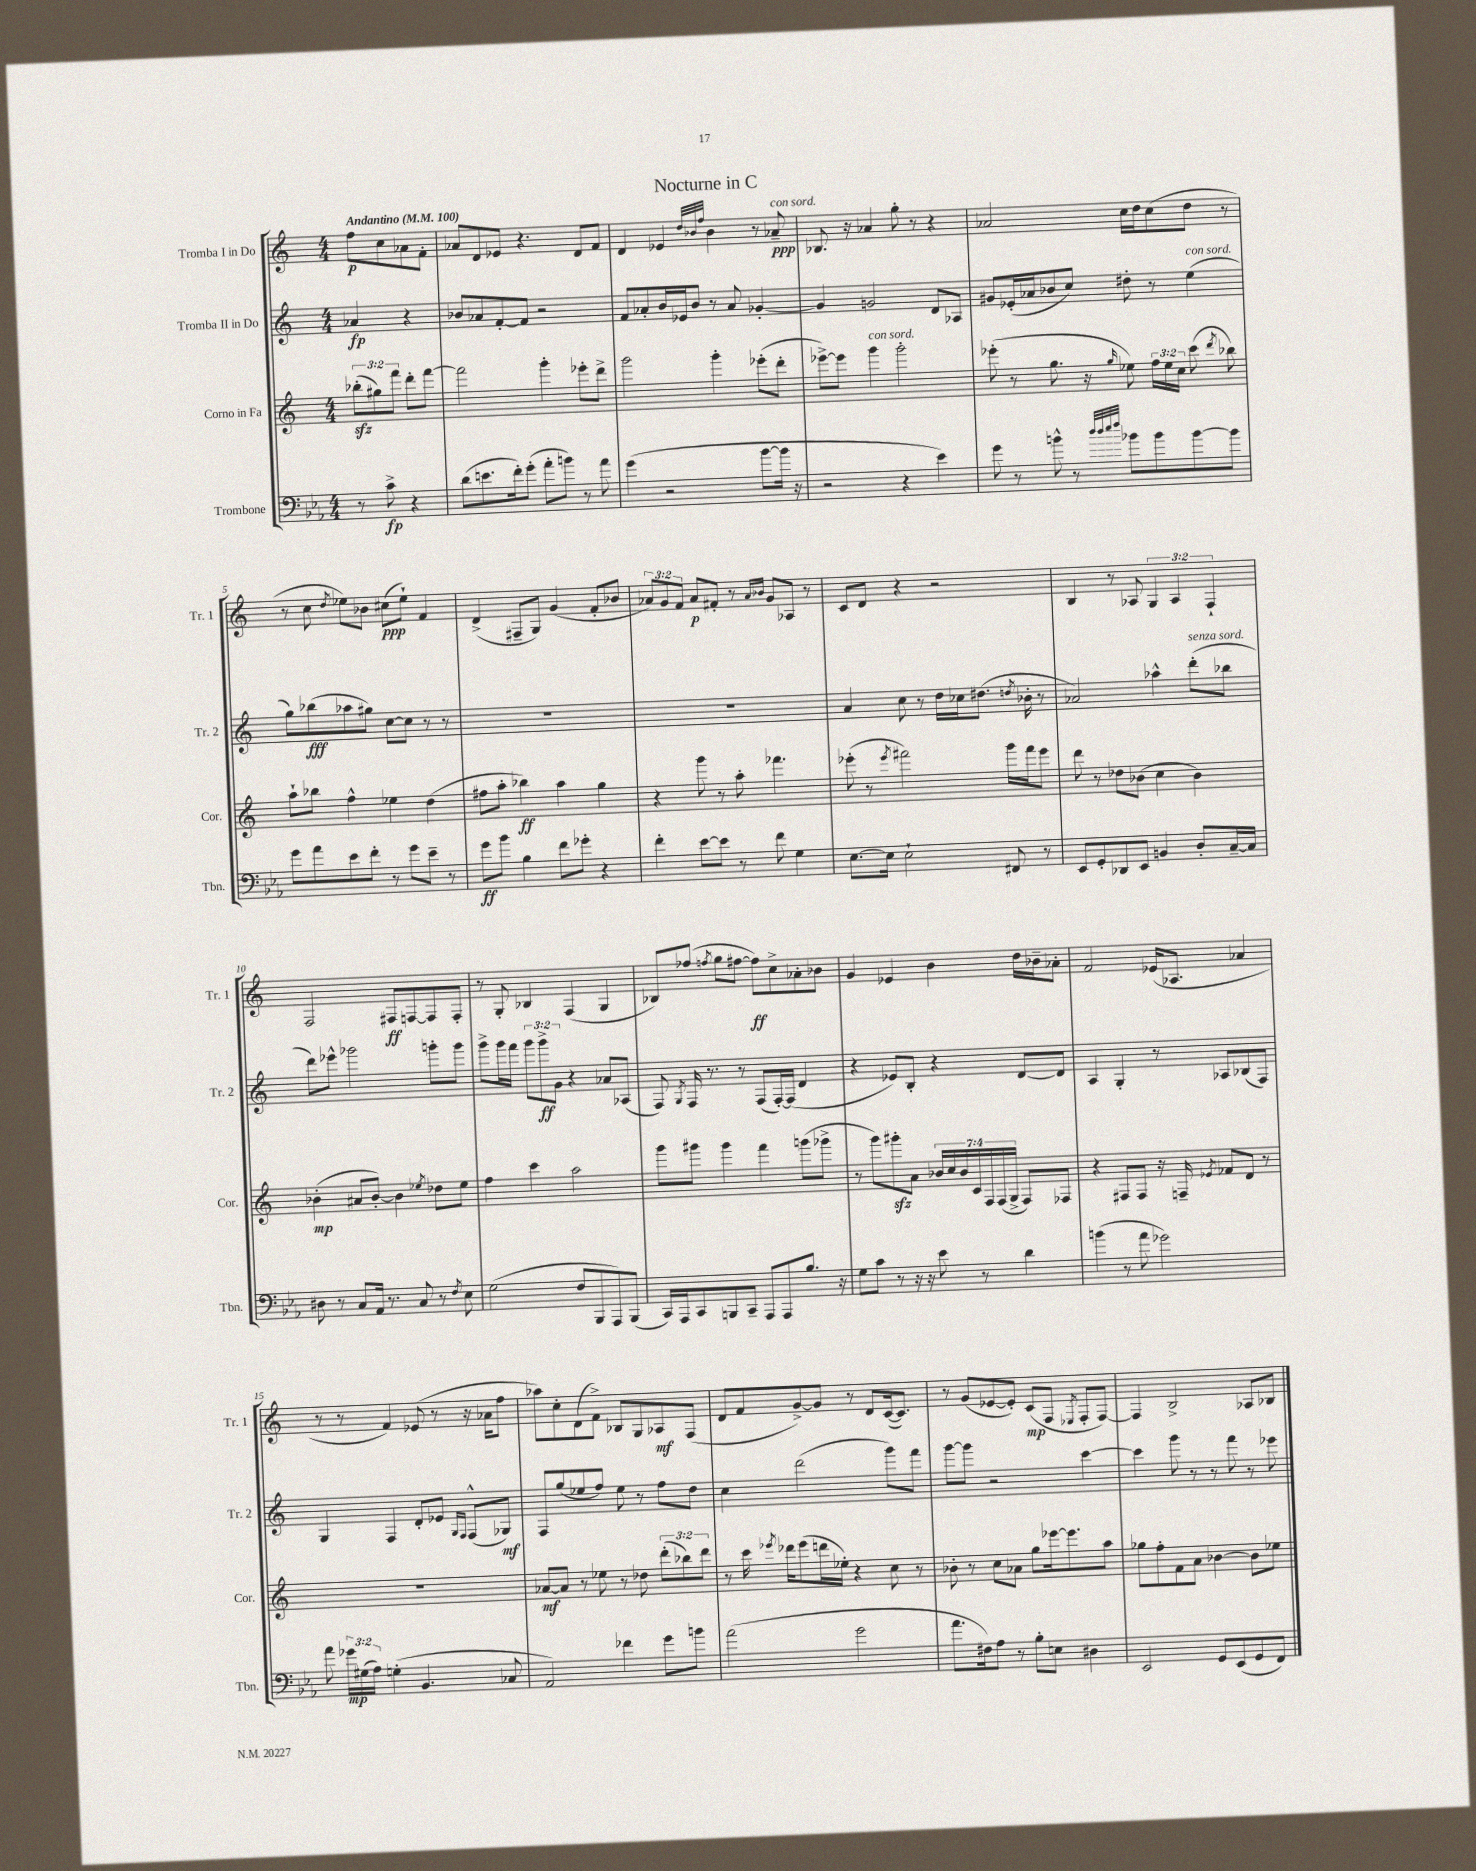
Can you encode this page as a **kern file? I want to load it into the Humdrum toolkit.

**kern	**dynam	**kern	**dynam	**kern	**dynam	**kern	**dynam
*part4	*part4	*part3	*part3	*part2	*part2	*part1	*part1
*staff4	*staff4	*staff3	*staff3	*staff2	*staff2	*staff1	*staff1
*I"Trombone	*	*I"Corno in Fa	*	*I"Tromba II in Do	*	*I"Tromba I in Do	*
*I'Tbn.	*	*I'Cor.	*	*I'Tr. 2	*	*I'Tr. 1	*
*clefF4	*	*clefG2	*	*clefG2	*	*clefG2	*
*k[b-e-a-]	*	*k[]	*	*k[]	*	*k[]	*
*M4/4	*	*M4/4	*	*M4/4	*	*M4/4	*
*MM100	*	*MM100	*	*MM100	*	*MM100	*
=	=	=	=	=	=	=	=
!	!	!	!	!	!	!LO:TX:a:B:t=Andantino	!
8r	.	(12bb-Xzz'\L	.	4a-X/	fp	8ff\L	p
.	.	12gg#X\)	.	.	.	.	.
8c^\	fp	.	.	.	.	8cc\	.
.	.	12fff\J	.	.	.	.	.
4r	.	8ddd'\L	.	4r	.	8a-X\	.
.	.	[8fff\J	.	.	.	8f'\J	.
=1	=1	=1	=1	=1	=1	=1	=1
(8d\L	.	2fff\]	.	8b-X/L	.	8a-X/L	.
8.en\	.	.	.	8a-X/	.	8d/	.
.	.	.	.	[8f'/	.	8e-X/J	.
16f'\k)	.	.	.	.	.	.	.
(8g'\J	.	.	.	8f/J]	.	4.r	.
8a-'\L	.	4ggg'\	.	2r	.	.	.
8bn\J)	.	.	.	.	.	.	.
8r	.	8eee-X'\L	.	.	.	8d/L	.
8a-\	.	8ddd^\J	.	.	.	8f/J	.
=2	=2	=2	=2	=2	=2	=2	=2
(4g\	.	2ggg\	.	8f/L	.	4d/	.
.	.	.	.	8a-X'/	.	.	.
2r	.	.	.	16b/L	.	4e-X/	.
.	.	.	.	16e-X/J	.	.	.
.	.	.	.	8b/J	.	.	.
.	.	.	.	.	.	32qqdd/LLL	.
.	.	.	.	.	.	32qqb-X/	.
.	.	.	.	.	.	32qqff/JJJ	.
.	.	4ggg'\	.	8r	.	4b-\	.
.	.	.	.	8a-/	.	.	.
[8b-\L	.	(8eee-X'\L	.	[4g-X'/	.	8r	.
!	!	!	!	!	!	!LO:TX:a:i:t=con sord.	!
16b-\Jk]	.	8ddd'\J	.	.	.	8a-X~/	ppp
16r	.	.	.	.	.	.	.
=3	=3	=3	=3	=3	=3	=3	=3
2r	.	[8eee-X^\L)	.	4g-/]	.	8.B-X/	.
.	.	8eee-\J]	.	.	.	.	.
.	.	.	.	.	.	16r	.
!	!	!LO:TX:a:i:t=con sord.	!	!	!	!	!
.	.	4ggg\	.	2gn/	.	4a-X/	.
4r	.	2ggg'\	.	.	.	8gg'\	.
.	.	.	.	.	.	8r	.
4e-\)	.	.	.	8d/L	.	4r	.
.	.	.	.	8A-X/J	.	.	.
=4	=4	=4	=4	=4	=4	=4	=4
8g\	.	(8eee-X'\	.	8g#X/L	.	2a-X/	.
8r	.	8r	.	(16e-X'/L	.	.	.
.	.	.	.	16a-X/J	.	.	.
8bn^^\	.	8.gg\	.	8b-X/	.	.	.
8r	.	.	.	8cc/J)	.	.	.
.	.	16r	.	.	.	.	.
32qqdd/LLL	.	.	.	.	.	.	.
32qqdd/	.	.	.	.	.	.	.
32qqee-/	.	.	.	.	.	.	.
32qqff/JJJ	.	16qqgg/	.	.	.	.	.
8b-X\L	.	8ee-X\)	.	8dd#X'\	.	16cc\LL	.
.	.	.	.	.	.	16dd\J	.
8b-\	.	24ff\LL	.	8r	.	(8cc\	.
.	.	24ee-\	.	.	.	.	.
.	.	24cc\JJ	.	.	.	.	.
!	!	!	!	!LO:TX:a:i:t=con sord.	!	!	!
[8b-\	.	(8ccc\	.	(4ee\	.	8dd\J	.
.	.	8qddd/	.	.	.	.	.
8b-\J]	.	8bb-X\)	.	.	.	8r	.
!!LO:LB:g=z
=5	=5	=5	=5	=5	=5	=5	=5
8g\L	.	8aa`\L	.	8gg\L)	.	8r	.
8a-\	.	8bb-X\J	.	(8bb-X\	fff	8cc\	.
.	.	.	.	.	.	8qdd/	.
8e-\	.	4ff^^\	.	8aa-X\	.	8ee-X\L)	.
8f'\J	.	.	.	8gg#X\J)	.	8b-X\J	.
8r	.	4ee-X\	.	[8cc\L	.	(8cc#X\L	ppp
8g\L	.	.	.	8cc\J]	.	8ee-`\J)	.
8e-~\J	.	(4dd\	.	8r	.	4f/	.
8r	.	.	.	8r	.	.	.
=6	=6	=6	=6	=6	=6	=6	=6
8g\L	ff	8ff#X\L	.	1r	.	(4d^/	.
8b-\J	.	8aa'\J	.	.	.	.	.
4B-\	.	4bb-X\)	ff	.	.	8F#X~/L	.
.	.	.	.	.	.	8G/J)	.
8f\L	.	4aa\	.	.	.	(4g/	.
8g-X'\J	.	.	.	.	.	.	.
4r	.	4gg\	.	.	.	8f'/L	.
.	.	.	.	.	.	8b-X/J	.
=7	=7	=7	=7	=7	=7	=7	=7
4f'\	.	4r	.	1r	.	12a-X/L)	.
.	.	.	.	.	.	12g/	.
.	.	.	.	.	.	12f/J	.
[8e-\L	.	8ggg\	.	.	.	8a-/L	p
8e-\J]	.	8r	.	.	.	8f#X'/J	.
8r	.	8aa'\	.	.	.	8r	.
.	.	.	.	.	.	16qqa-/LL	.
.	.	.	.	.	.	16qqb-X/JJ	.
8f\	.	4.fff-X\	.	.	.	8g/L	.
4G\	.	.	.	.	.	8A-X/J	.
.	.	.	.	.	.	8r	.
=8	=8	=8	=8	=8	=8	=8	=8
[8.E-\L	.	(8eee-X'\	.	4a/	.	8c/L	.
.	.	8r	.	.	.	8d/J	.
16E-\Jk]	.	.	.	.	.	.	.
.	.	8qeee-/	.	.	.	.	.
2E-`\	.	2fff#X\)	.	8cc\	.	4r	.
.	.	.	.	8r	.	.	.
.	.	.	.	16dd\LL	.	2r	.
.	.	.	.	16cc-X\J	.	.	.
.	.	.	.	(8.dd#X\J	.	.	.
8FF#X/	.	16ggg\LL	.	.	.	.	.
.	.	.	.	8qddn/	.	.	.
.	.	16fff#\J	.	16b-X'\	.	.	.
8r	.	8eee-\J	.	8r	.	.	.
=9	=9	=9	=9	=9	=9	=9	=9
8EE-/L	.	8ddd\	.	2a-X/)	.	4B/	.
8GG'/	.	8r	.	.	.	.	.
8DD-X/	.	8dd-X\L	.	.	.	8r	.
8EE-/J	.	(8b-X\J	.	.	.	8A-X/	.
4BBn/	.	4cc\	.	4aa-X^^\	.	6G/	.
.	.	.	.	.	.	6A-/	.
!	!	!	!	!LO:TX:a:i:t=senza sord.	!	!	!
8D'/L	.	4b-\)	.	(8ddd'\L	.	.	.
.	.	.	.	.	.	6F`/	.
[16C~/L	.	.	.	8bb-X\J	.	.	.
16C/JJ]	.	.	.	.	.	.	.
!!LO:LB:g=z
=10	=10	=10	=10	=10	=10	=10	=10
8D#X\	.	(4b-X'\	mp	8ddd\L)	.	2F/	.
8r	.	.	.	8eee-X^^\J	.	.	.
8C/L	.	8a#X/L	.	2ggg-X\	.	.	.
16AA-/Jk	.	[8b-'/J)	.	.	.	.	.
8.r	.	.	.	.	.	.	.
.	.	4b-\]	.	.	.	8F#X/L	ff
8C/	.	.	.	.	.	[8Fn/	.
.	.	8qee-X/	.	.	.	.	.
8r	.	8dd-X\L	.	8gggn'\L	.	8F/]	.
8qF/	.	.	.	.	.	.	.
8E-\	.	8ee-\J	.	8ggg\J	.	8F'/J	.
=11	=11	=11	=11	=11	=11	=11	=11
(2G\	.	4ff\	.	8ggg^\L	.	8r	.
.	.	.	.	16ggg\L	.	8G'/	.
.	.	.	.	16fff\JJ	.	.	.
.	.	4ccc\	.	12ggg\L	.	4B-X/	.
.	.	.	.	12ggg^\	ff	.	.
.	.	.	.	12g\J	.	.	.
8F/L	.	2aa\	.	4r	.	(4F/	.
8BBB-/	.	.	.	.	.	.	.
8AAA-/)	.	.	.	8a-X/L	.	4G/	.
(8BBB-/J	.	.	.	(8A-X/J	.	.	.
=12	=12	=12	=12	=12	=12	=12	=12
16CC/LL)	.	8ggg\L	.	8F/)	.	8B-X/L)	.
16AAA-/J	.	.	.	.	.	.	.
.	.	.	.	8qG/	.	.	.
8CC/	.	8ggg#X\J	.	16F/	.	(8ff-X/J	.
.	.	.	.	8.r	.	.	.
.	.	.	.	.	.	8qffn/	.
8BBBn/	.	4ggg#\	.	.	.	8gg\L	.
8CC~/J	.	.	.	8r	.	[8ff#X\J	.
8AAA-/L	.	4fff\	.	(8F/L	.	8ff#\L])	ff
8AAA-/	.	.	.	[16F'/L)	.	8cc^\	.
.	.	.	.	(16F/JJ]	.	.	.
8.B-/J	.	(8gggn\L	.	4d/	.	8a-X'\	.
.	.	8ggg-X^\J	.	.	.	8b-X\J	.
16r	.	.	.	.	.	.	.
=13	=13	=13	=13	=13	=13	=13	=13
8G\L	.	8r	.	4r	.	4g/	.
8c\J	.	8ggg\L)	.	.	.	.	.
8r	.	8ggg#Xzz'\	.	8e-X/L)	.	4e-X/	.
16r	.	8a\J	.	8B'/J	.	.	.
16r	.	.	.	.	.	.	.
8e-\	.	28b-X/LL	.	4r	.	4b\	.
.	.	28cc/	.	.	.	.	.
.	.	28b-/	.	.	.	.	.
.	.	28c/	.	.	.	.	.
8r	.	.	.	.	.	.	.
.	.	28F/	.	.	.	.	.
.	.	(28F/	.	.	.	.	.
.	.	28G^/JJ	.	.	.	.	.
4d\	.	8F/L)	.	[8d/L	.	16dd\LL	.
.	.	.	.	.	.	16b-X~\J	.
.	.	8F-X/J	.	8d/J]	.	8a-X'\J	.
=14	=14	=14	=14	=14	=14	=14	=14
(4bn\	.	4r	.	4A/	.	2f/	.
8r	.	8F#X/L	.	4G'/	.	.	.
8a-\	.	8F#/J	.	.	.	.	.
2g-X\)	.	16r	.	8r	.	(16e-X/KL	.
.	.	16Fn~/	.	.	.	8.A-X/J	.
.	.	8qe-X/	.	.	.	.	.
.	.	8f-X/L	.	8A-X/L	.	.	.
.	.	8d/J	.	(8B-X/	.	4a-X/	.
.	.	8r	.	8F/J)	.	.	.
!!LO:LB:g=z
=15	=15	=15	=15	=15	=15	=15	=15
8a-\	.	1r	.	4G/	.	8r	.
24g-X\LL	mp	.	.	.	.	8r	.
(24G#X\	.	.	.	.	.	.	.
24A-\JJ)	.	.	.	.	.	.	.
(4Gn'\	.	.	.	4F/	.	4f/)	.
4.BB-/	.	.	.	8d'/L	.	(8e-X/	.
.	.	.	.	8e-X/J	.	8r	.
.	.	.	.	16qqG/LL	.	.	.
.	.	.	.	16qqF/JJ	.	.	.
.	.	.	.	(8F^^/L	.	16r	.
.	.	.	.	.	.	16a-X\KL	.
8C-X/	.	.	.	8G-X/J)	mf	8ff\J	.
=16	=16	=16	=16	=16	=16	=16	=16
2AA-/)	.	[8a-X/L	mf	8F/L	.	8aa-X\L)	.
.	.	8a-/J]	.	(8gg/	.	8cc'\	.
.	.	8r	.	8ee-X/	.	(8d\	.
.	.	8ee-X\	.	8ff/J)	.	8f^\J)	.
4f-X\	.	8r	.	8ee-\	.	8B-X/L	.
.	.	8dd-X\	.	8r	.	8G/	.
8g\L	.	(12ddd'\L	.	8ff\L	.	8A-X/	mf
.	.	12bb-X\)	.	.	.	.	.
8bn\J	.	.	.	8dd\J	.	(8F/J	.
.	.	12ddd\J	.	.	.	.	.
=17	=17	=17	=17	=17	=17	=17	=17
(2a-\	.	8r	.	4cc\	.	8d/L	.
.	.	16ccc\	.	.	.	8f/	.
.	.	8qeee-X/	.	.	.	.	.
.	.	16ddd-X\KL	.	.	.	.	.
.	.	(8eee-\	.	(2ddd\	.	[8g^/)	.
.	.	16dddn\L	.	.	.	8g/J]	.
.	.	16ee-X'\JJ)	.	.	.	.	.
2g\	.	4r	.	.	.	8r	.
.	.	.	.	.	.	8d/L	.
.	.	8cc\	.	8ggg\L)	.	([16c/k	.
.	.	.	.	.	.	8.c/J])	.
.	.	8r	.	8fff\J	.	.	.
=18	=18	=18	=18	=18	=18	=18	=18
8.a-\L	.	8b-X'\	.	[8ggg\L	.	8r	.
.	.	8r	.	8ggg\J]	.	(8g/L	.
16F#X\k)	.	.	.	.	.	.	.
8A-\J	.	8cc\L	.	2r	.	[8e-X/	.
8r	.	8a-X\J	.	.	.	8e-'/J])	.
8B-'\L	.	8gg\L	.	.	.	(8c/L	mp
8En\J	.	[16eee-X\k	.	.	.	8F/J	.
.	.	8.eee-\]	.	.	.	.	.
.	.	.	.	.	.	8qE-X/	.
4D#X\	.	.	.	[4ccc\	.	8F'/L	.
.	.	8aa\J	.	.	.	[8F/J)	.
=19	=19	=19	=19	=19	=19	=19	=19
2EE-/	.	8gg-X\L	.	4ccc\]	.	4F/]	.
.	.	8ff'\	.	.	.	.	.
.	.	8f\	.	8ggg\	.	2B^/	.
.	.	8a\J	.	8r	.	.	.
8GG/L	.	[4b-X\	.	8r	.	.	.
(8EE-/	.	.	.	8fff\	.	.	.
8GG/	.	8b-\L]	.	8r	.	8A-X/L	.
8FF/J)	.	8ee-X\J	.	8eee-X\	.	8B-X/J	.
==	==	==	==	==	==	==	==
*-	*-	*-	*-	*-	*-	*-	*-
